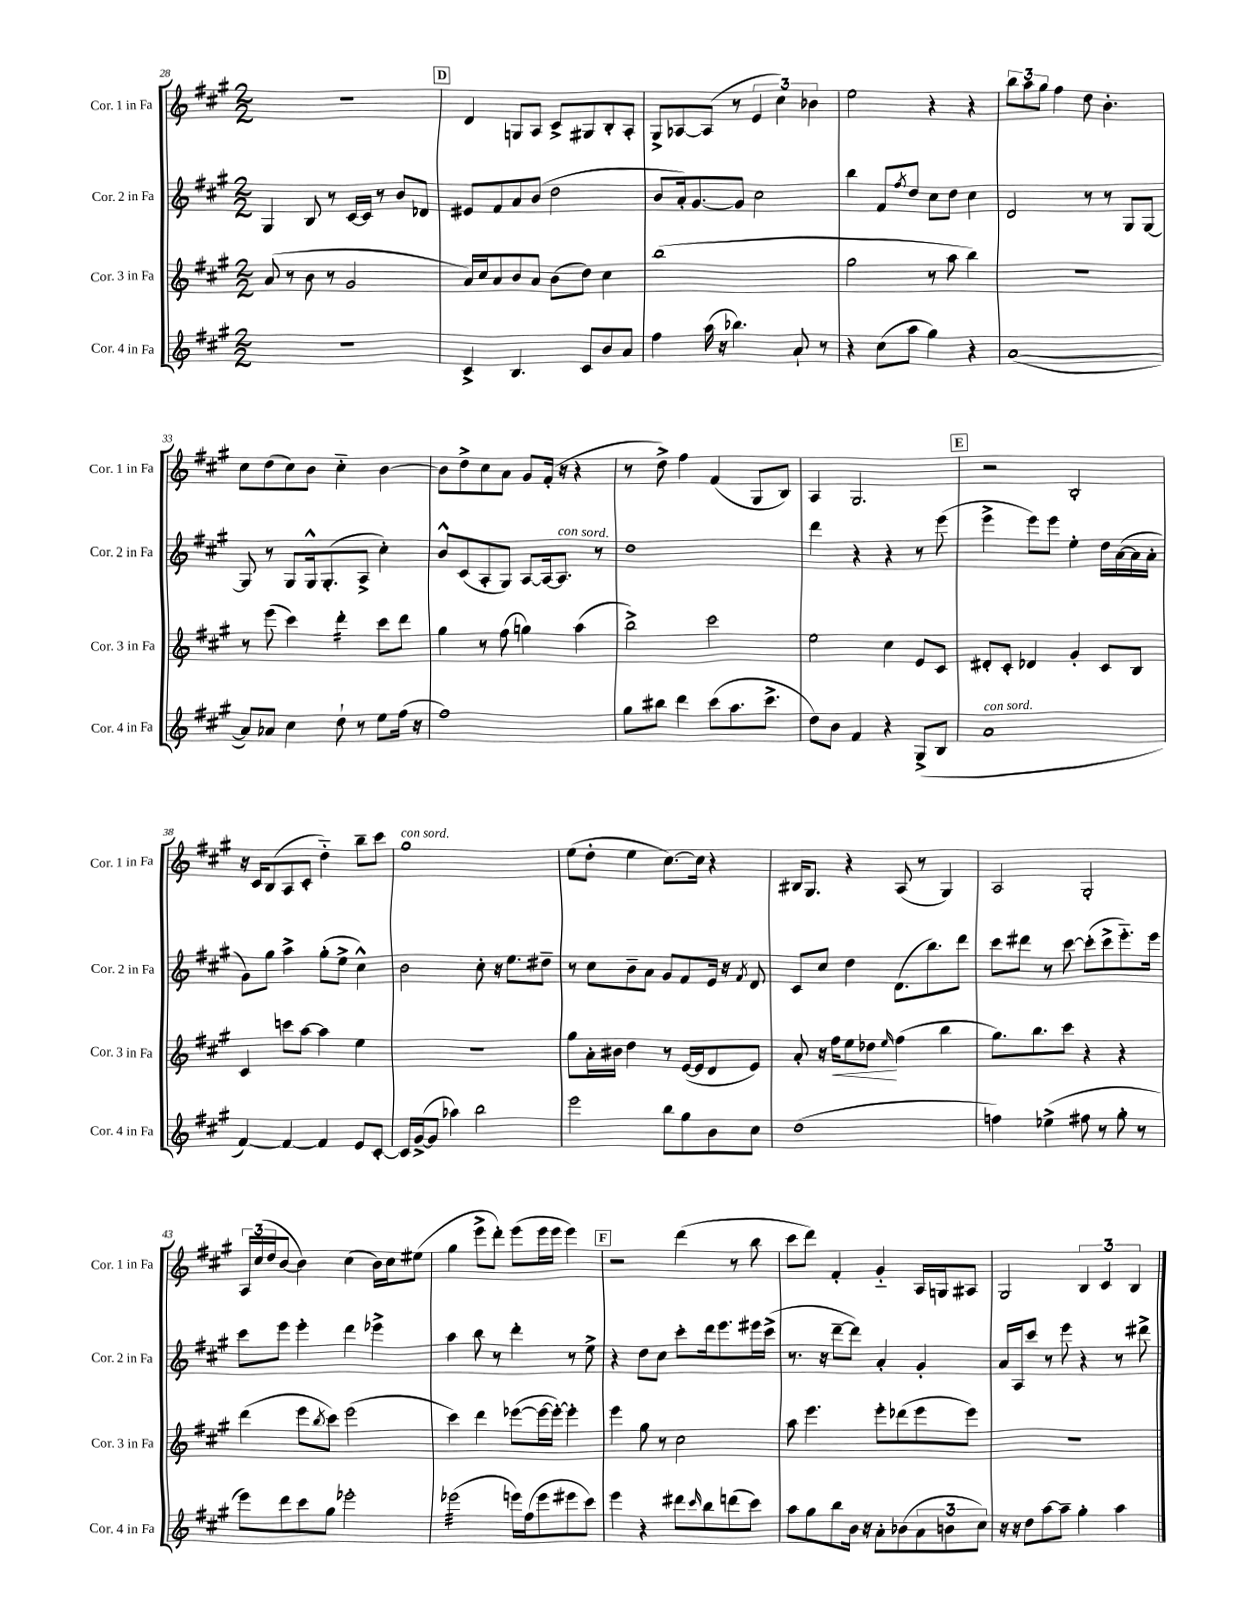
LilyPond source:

<<
\new StaffGroup <<
\new Staff = "s0" \with { instrumentName = "Cor. 1 in Fa" shortInstrumentName = "Cor. 1 in Fa" } {
    \clef treble \key a \major \numericTimeSignature \time 2/2
    r1 |
    \mark \markup { \box "D" } d'4 g8 a8 cis'8-> gis8 b8-. a8-. |
    gis8-> aes8~ aes8( r8 \tuplet 3/2 { e'4 cis''4) bes'4 } |
    e''2 r4 r4 |
    \tuplet 3/2 { b''8 a''8 gis''8 } fis''4 d''8 b'4.-. |
    cis''8 d''8( cis''8) b'8 cis''4-_ b'4~ |
    b'8 d''8-> cis''8 a'8 gis'8 fis'16-.( r16 r4 |
    r8 d''8->) fis''4 fis'4( gis8 b8) |
    a4 gis2. |
    \mark \markup { \box "E" } r2 b2-. |
    r16 cis'16 b8( a8 cis'8-. d''4-_) b''8-- cis'''8 |
    gis''1^\markup { \italic "con sord." } |
    e''8( d''8-. e''4 cis''8.~) cis''16 r4 |
    bis16 gis8. r4 a8( r8 gis4) |
    a2 gis2-. |
    \tuplet 3/2 { a16 cis''16( d''16 } b'8~ b'4) cis''4( b'16) cis''16 eis''8( |
    gis''4 e'''8-> d'''8-.) e'''8( e'''16 e'''16 e'''4) |
    \mark \markup { \box "F" } r2 d'''4( r8 b''8 |
    cis'''8 d'''8) fis'4-. gis'4-_ a16 g16 ais8 |
    gis2 \tuplet 3/2 { b4 cis'4 b4 } \bar "|." |
}
\new Staff = "s1" \with { instrumentName = "Cor. 2 in Fa" shortInstrumentName = "Cor. 2 in Fa" } {
    \clef treble \key a \major \numericTimeSignature \time 2/2
    gis4 b8 r8 cis'16~ cis'16 r8 b'8 des'8 |
    \mark \markup { \box "D" } eis'8 fis'8 a'8 b'8( d''2 |
    b'8 a'16-.) gis'8.~ gis'8 cis''2 |
    b''4 fis'8 \acciaccatura { fis''8 } d''8 cis''8 d''8 cis''4 |
    d'2 r8 r8 gis8 gis8~ |
    gis8 r8 gis8 gis16-^ gis8.-.( a8-> cis''4-.) |
    b'8-^ cis'8( a8-. gis8) a8~ a16~ a8.^\markup { \italic "con sord." } r8 |
    d''1 |
    d'''4 r4 r4 r8 e'''8( |
    \mark \markup { \box "E" } e'''4-> e'''8) e'''8 e''4-. d''16 a'16~( a'16 a'16-. |
    gis'8) gis''8 a''4-> gis''8-.( e''8-> cis''4-^) |
    b'2 cis''8-. r16 e''8. dis''8-- |
    r8 cis''8 b'8-- a'8 gis'8 fis'8 e'16 r16 \acciaccatura { fis'8 } d'8 |
    cis'8 cis''8 d''4 d'8.( b''8.) d'''8 |
    cis'''8 dis'''8 r8 cis'''8~ cis'''8-.( cis'''8-> e'''8.-_) e'''16 |
    cis'''8 e'''8 e'''4-. d'''4 ees'''4-> |
    a''4 b''8 r8 d'''4-. r8 e''8-> |
    \mark \markup { \box "F" } r4 d''8 cis''8 cis'''8-. d'''16 e'''8. eis'''16 cis'''16->( |
    r8. r16 d'''8~-- d'''8) a'4-. gis'4-. |
    a'16 a16 cis'''8 r8 e'''8 r4 r8 dis'''8-> \bar "|." |
}
\new Staff = "s2" \with { instrumentName = "Cor. 3 in Fa" shortInstrumentName = "Cor. 3 in Fa" } {
    \clef treble \key a \major \numericTimeSignature \time 2/2
    a'8( r8 b'8 r8 gis'2 |
    \mark \markup { \box "D" } a'16) cis''16 a'8 b'8 a'8 b'8( d''8) cis''4 |
    b''1( |
    gis''2 r8 a''8 b''4) |
    R1 |
    r8 e'''8( cis'''4) d'''4:16-. cis'''8 d'''8 |
    gis''4 r8 fis''8( g''4) a''4( |
    b''2->) cis'''2 |
    e''2 cis''4 e'8 cis'8 |
    \mark \markup { \box "E" } dis'8-. cis'8-. des'4 gis'4-. cis'8 b8 |
    cis'4 c'''8 a''8~ a''4 e''4 |
    r1 |
    gis''8 a'16-. bis'16 d''4 r8 e'16~( e'16 d'8 e'8) |
    a'8-. r16 fis''16\< e''8 des''8\! \grace { e''16 } fis''4( b''4 |
    gis''8.) b''8. cis'''8 r4 r4 |
    d'''4( e'''8 \acciaccatura { b''8 } cis'''8) e'''2( |
    cis'''4) d'''4 ees'''8~( ees'''16~ ees'''16~-.) ees'''4-. |
    \mark \markup { \box "F" } e'''4 gis''8 r8 cis''2 |
    a''8 e'''4. e'''8-. des'''8( e'''8 e'''8) |
    R1 \bar "|." |
}
\new Staff = "s3" \with { instrumentName = "Cor. 4 in Fa" shortInstrumentName = "Cor. 4 in Fa" } {
    \clef treble \key a \major \numericTimeSignature \time 2/2
    r1 |
    \mark \markup { \box "D" } cis'4-> b4. cis'8 b'8 a'8 |
    fis''4 a''16( r16 bes''4.) a'8-! r8 |
    r4 cis''8( a''8 gis''4) r4 |
    a'1~( |
    a'8) aes'8 cis''4 d''8-! r8 e''8 fis''16( r16 |
    fis''1) |
    gis''8 bis''8 d'''4 cis'''8( a''8. cis'''8.-> |
    d''8) b'8 fis'4 r4 gis8->( b8 |
    \mark \markup { \box "E" } a'1^\markup { \italic "con sord." } |
    fis'4~) fis'4~ fis'4 e'8 cis'8~-. |
    cis'16 gis'16~->( gis'8 aes''4) b''2 |
    e'''2 b''8 gis''8 b'8 cis''8 |
    d''1( |
    f''4) ees''4->( fis''8 r8 gis''8-. r8 |
    e'''8) d'''8 cis'''8 gis''8 ees'''2-. |
    ees'''2:32( e'''16) fis''16( e'''8 eis'''8 cis'''8) |
    \mark \markup { \box "F" } e'''4 r4 dis'''8 \grace { cis'''16 } b''8 d'''8( cis'''8) |
    a''8 gis''8 b''8 b'16 r16 a'8-. bes'8( \tuplet 3/2 { a'8 b'8 cis''8) } |
    r16 r16 d''8 a''8~ a''8-- gis''4-. a''4 \bar "|." |
}
>>
>>
\layout { \context { \Score currentBarNumber = #28 } }
